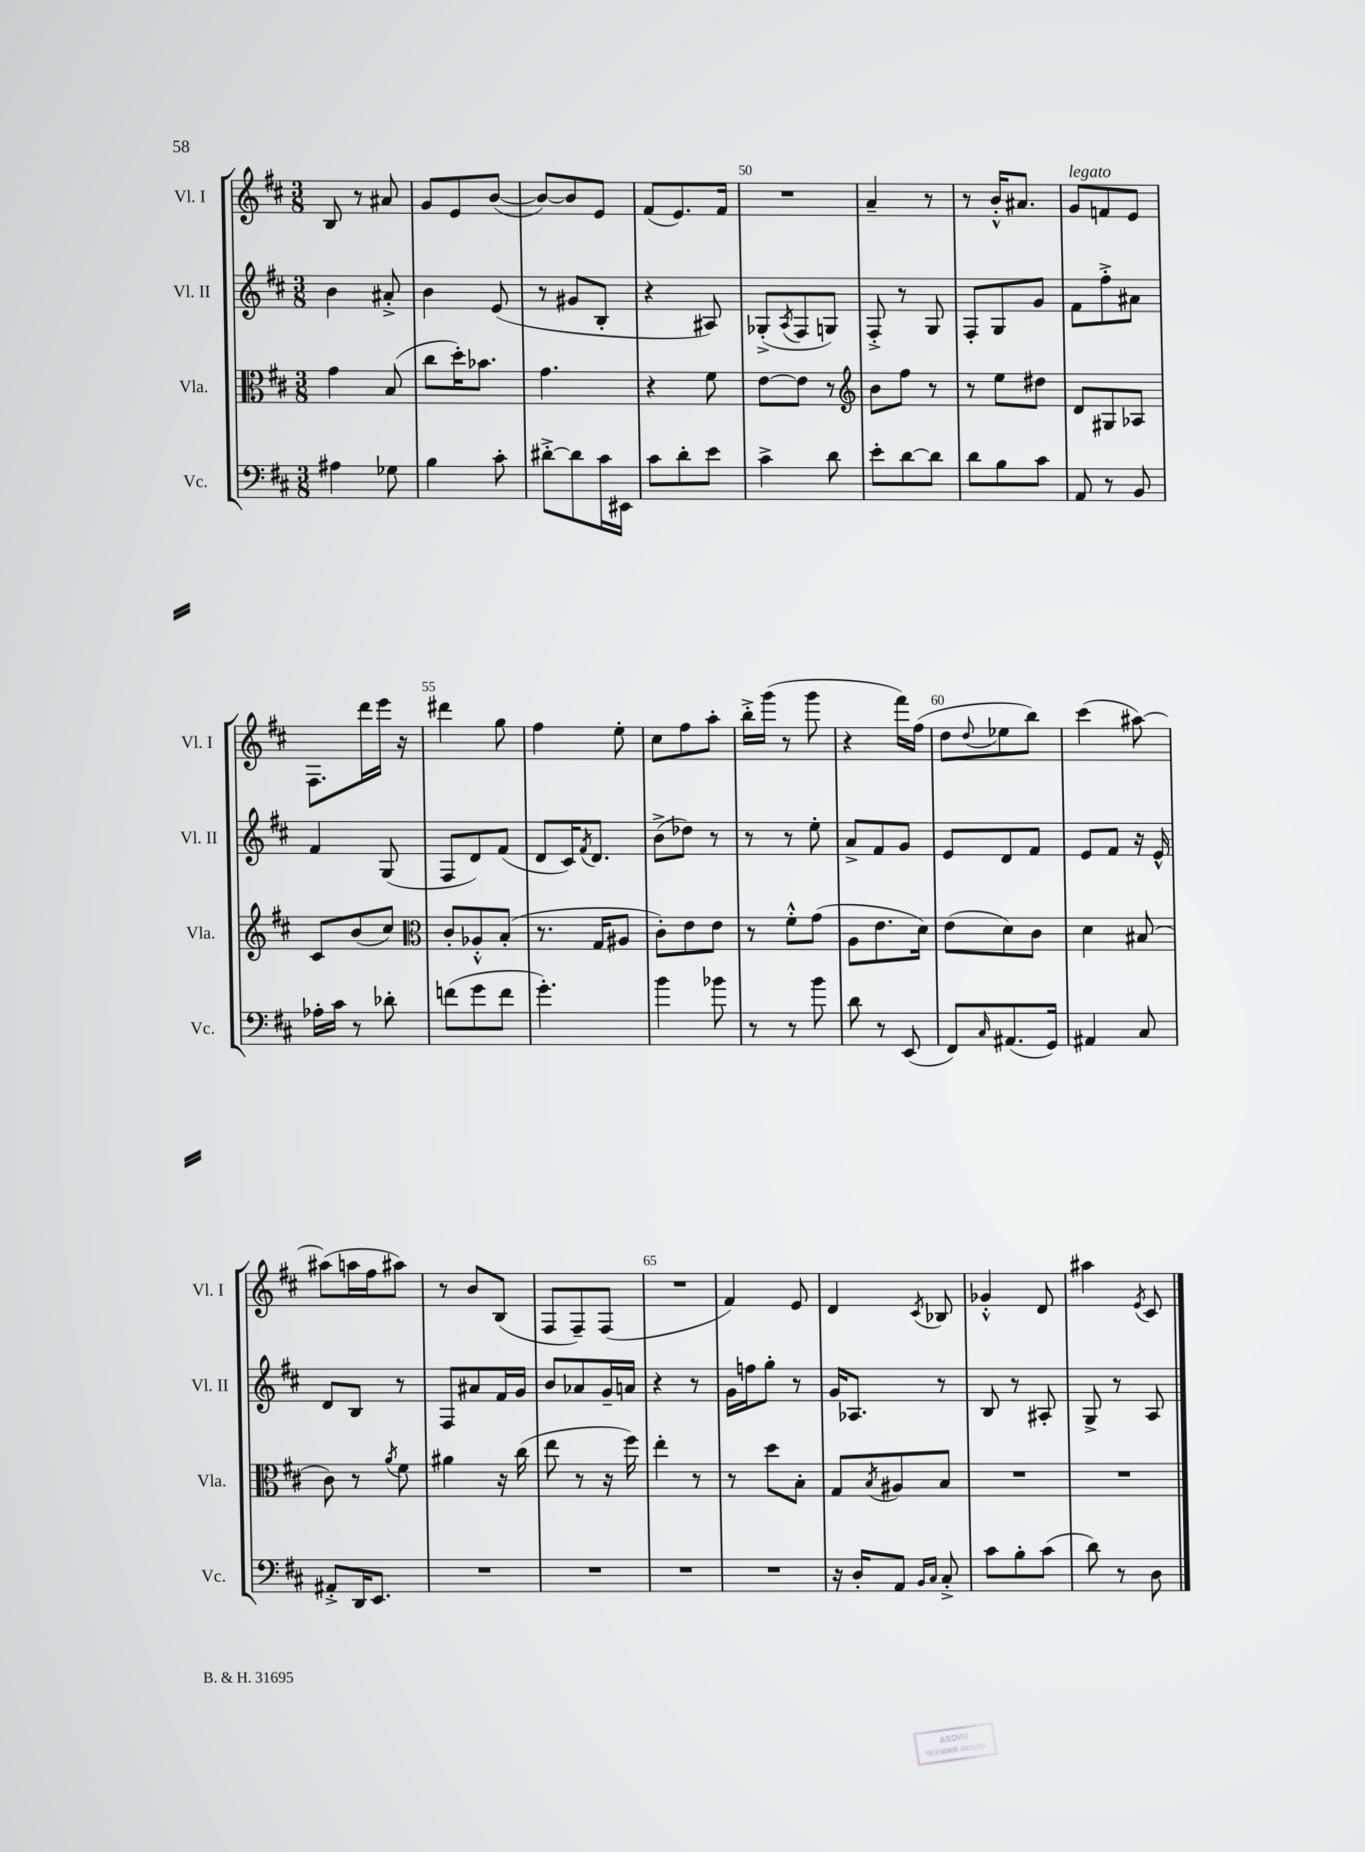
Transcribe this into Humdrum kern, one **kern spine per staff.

**kern	**kern	**kern	**kern
*part4	*part3	*part2	*part1
*staff4	*staff3	*staff2	*staff1
*I"Vc.	*I"Vla.	*I"Vl. II	*I"Vl. I
*I'Vc.	*I'Vla.	*I'Vl. II	*I'Vl. I
*clefF4	*clefC3	*clefG2	*clefG2
*k[f#c#]	*k[f#c#]	*k[f#c#]	*k[f#c#]
*M3/8	*M3/8	*M3/8	*M3/8
=46	=46	=46	=46
4A#X\	4g\	4b\	8B/
.	.	.	8r
8G-X\	(8B/	8a#X'^/	8a#X/
=47	=47	=47	=47
4B\	8cc#\L	4b\	8g/L
.	16dd'\K)	.	8e/
.	8.b-X\J	.	.
8c#'\	.	(8e/	([8b/J
=48	=48	=48	=48
[8d#X'^\L	4.g\	8r	8b/L_)
8d#\]	.	8g#X/L	8b/]
16c#\L	.	8B'/J	8e/J
16EE#X\JJ	.	.	.
=49	=49	=49	=49
8c#\L	4r	4r	(8f#/L
8d'\	.	.	8.e/)
8e\J	8f#\	8A#X/)	.
.	.	.	16f#/Jk
=50	=50	=50	=50
4c#^\	[8e\L	(8G-X'^/L	4.r
.	.	8qA/	.
.	8e\J]	8F#/	.
8d\	8r	8Gn/J)	.
=51	=51	=51	=51
*	*clefG2	*	*
8e'\L	8b\L	8F#'^/	4a~/
[8d\	8ff#\J	8r	.
8d\J]	8r	8G/	8r
=52	=52	=52	=52
8d\L	8r	8F#'/L	8r
8B\	8ee\L	8G/	16b'^^/KL
.	.	.	8.a#X/J
8c#\J	8dd#X\J	8g/J	.
=53	=53	=53	=53
!	!	!	!LO:TX:a:i:t=legato
8AA/	8d/L	8f#\L	8g/L
8r	8G#X/	8ff#'^\	8fn/
8BB/	8A-X/J	8a#X\J	8e/J
!!LO:LB:g=z
=54	=54	=54	=54
16A-X'\LL	8c#/L	4f#/	8.F#\L
16c#\JJ	.	.	.
8r	(8b/	.	.
.	.	.	16ddd\L
8d-X'\	8cc#/J)	(8G/	16eee\JJ
.	.	.	16r
=55	=55	=55	=55
*	*clefC3	*	*
(8fn\L	8c#'/L	8F#/L	4ddd#X\
8g\	8A-X'^^/	8d/)	.
8f\J	(8B'/J	(8f#/J	8gg\
=56	=56	=56	=56
4.g'\)	8.r	8d/L	4ff#\
.	.	16c#/K)	.
.	.	8qf#/	.
.	16G/KL	8.d/J	.
.	8A#X/J	.	8ee'\
=57	=57	=57	=57
4b\	8c#'\L)	(8b^\L	8cc#\L
.	8e\	8dd-X\J)	8ff#\
8b-X\	8e\J	8r	8aa'\J
=58	=58	=58	=58
8r	8r	8r	16bb'^\LL
.	.	.	(16ggg\JJ
8r	8f#'^^\L	8r	8r
8b\	(8g\J	8ee'\	8ggg\
=59	=59	=59	=59
8d\	8A\L	8a^/L	4r
8r	8.e\	8f#/	.
(8EE/	.	8g/J	16fff#\LL)
.	16d\Jk)	.	(16ff#\JJ
=60	=60	=60	=60
8FF#/L)	(8e\L	8e/L	8dd\L
16qqC#/	.	.	8qqdd/
(8.AA#X/	8d\)	8d/	8ee-X\
.	8c#\J	8f#/J	8bb\J)
16GG/Jk)	.	.	.
=61	=61	=61	=61
4AA#X/	4d\	8e/L	(4ccc#\
.	.	8f#/J	.
8C#/	(8B#X/	16r	[8aa#X\)
.	.	16e^^/	.
!!LO:LB:g=z
=62	=62	=62	=62
8AA#X'^/L	8c#\)	8d/L	(8aa#X\L]
16DD/K	8r	8B/J	16aan\L
8.EE/J	.	.	16ff#\J
.	8qa/	.	.
.	8f#\	8r	8aa#X\J)
=63	=63	=63	=63
4.r	4a#X\	8F#/L	8r
.	.	8a#X/	8b/L
.	16r	16f#/L	(8B/J
.	(16cc#\	16g/JJ	.
=64	=64	=64	=64
4.r	8ee\	8b/L	8F#/L
.	8r	8a-X/	8F#~/)
.	16r	16g~/L	(8F#/J
.	16ff#\)	16an/JJ	.
=65	=65	=65	=65
4.r	4ee'\	4r	4.r
.	8r	8r	.
=66	=66	=66	=66
4.r	8r	16g\LL	4f#/)
.	.	16ffn\J	.
.	8dd\L	8gg'\J	.
.	8B'\J	8r	8e/
=67	=67	=67	=67
16r	8G/L	16g/KL	4d/
16D'/KL	.	8.A-X/J	.
.	8qB/	.	.
8AA/J	8A#X/	.	.
16qqBB/LL	.	.	.
16qqC#/JJ	.	.	8qc#/
8C#'^/	8B/J	8r	8B-X/
=68	=68	=68	=68
8c#\L	4.r	8B/	4g-X'^^/
8B'\	.	8r	.
(8c#\J	.	8A#X'/	8d/
=69	=69	=69	=69
8d\)	4.r	8G^/	4aa#X\
8r	.	8r	.
.	.	.	8qe/
8D\	.	8A/	8c#/
==	==	==	==
*-	*-	*-	*-
